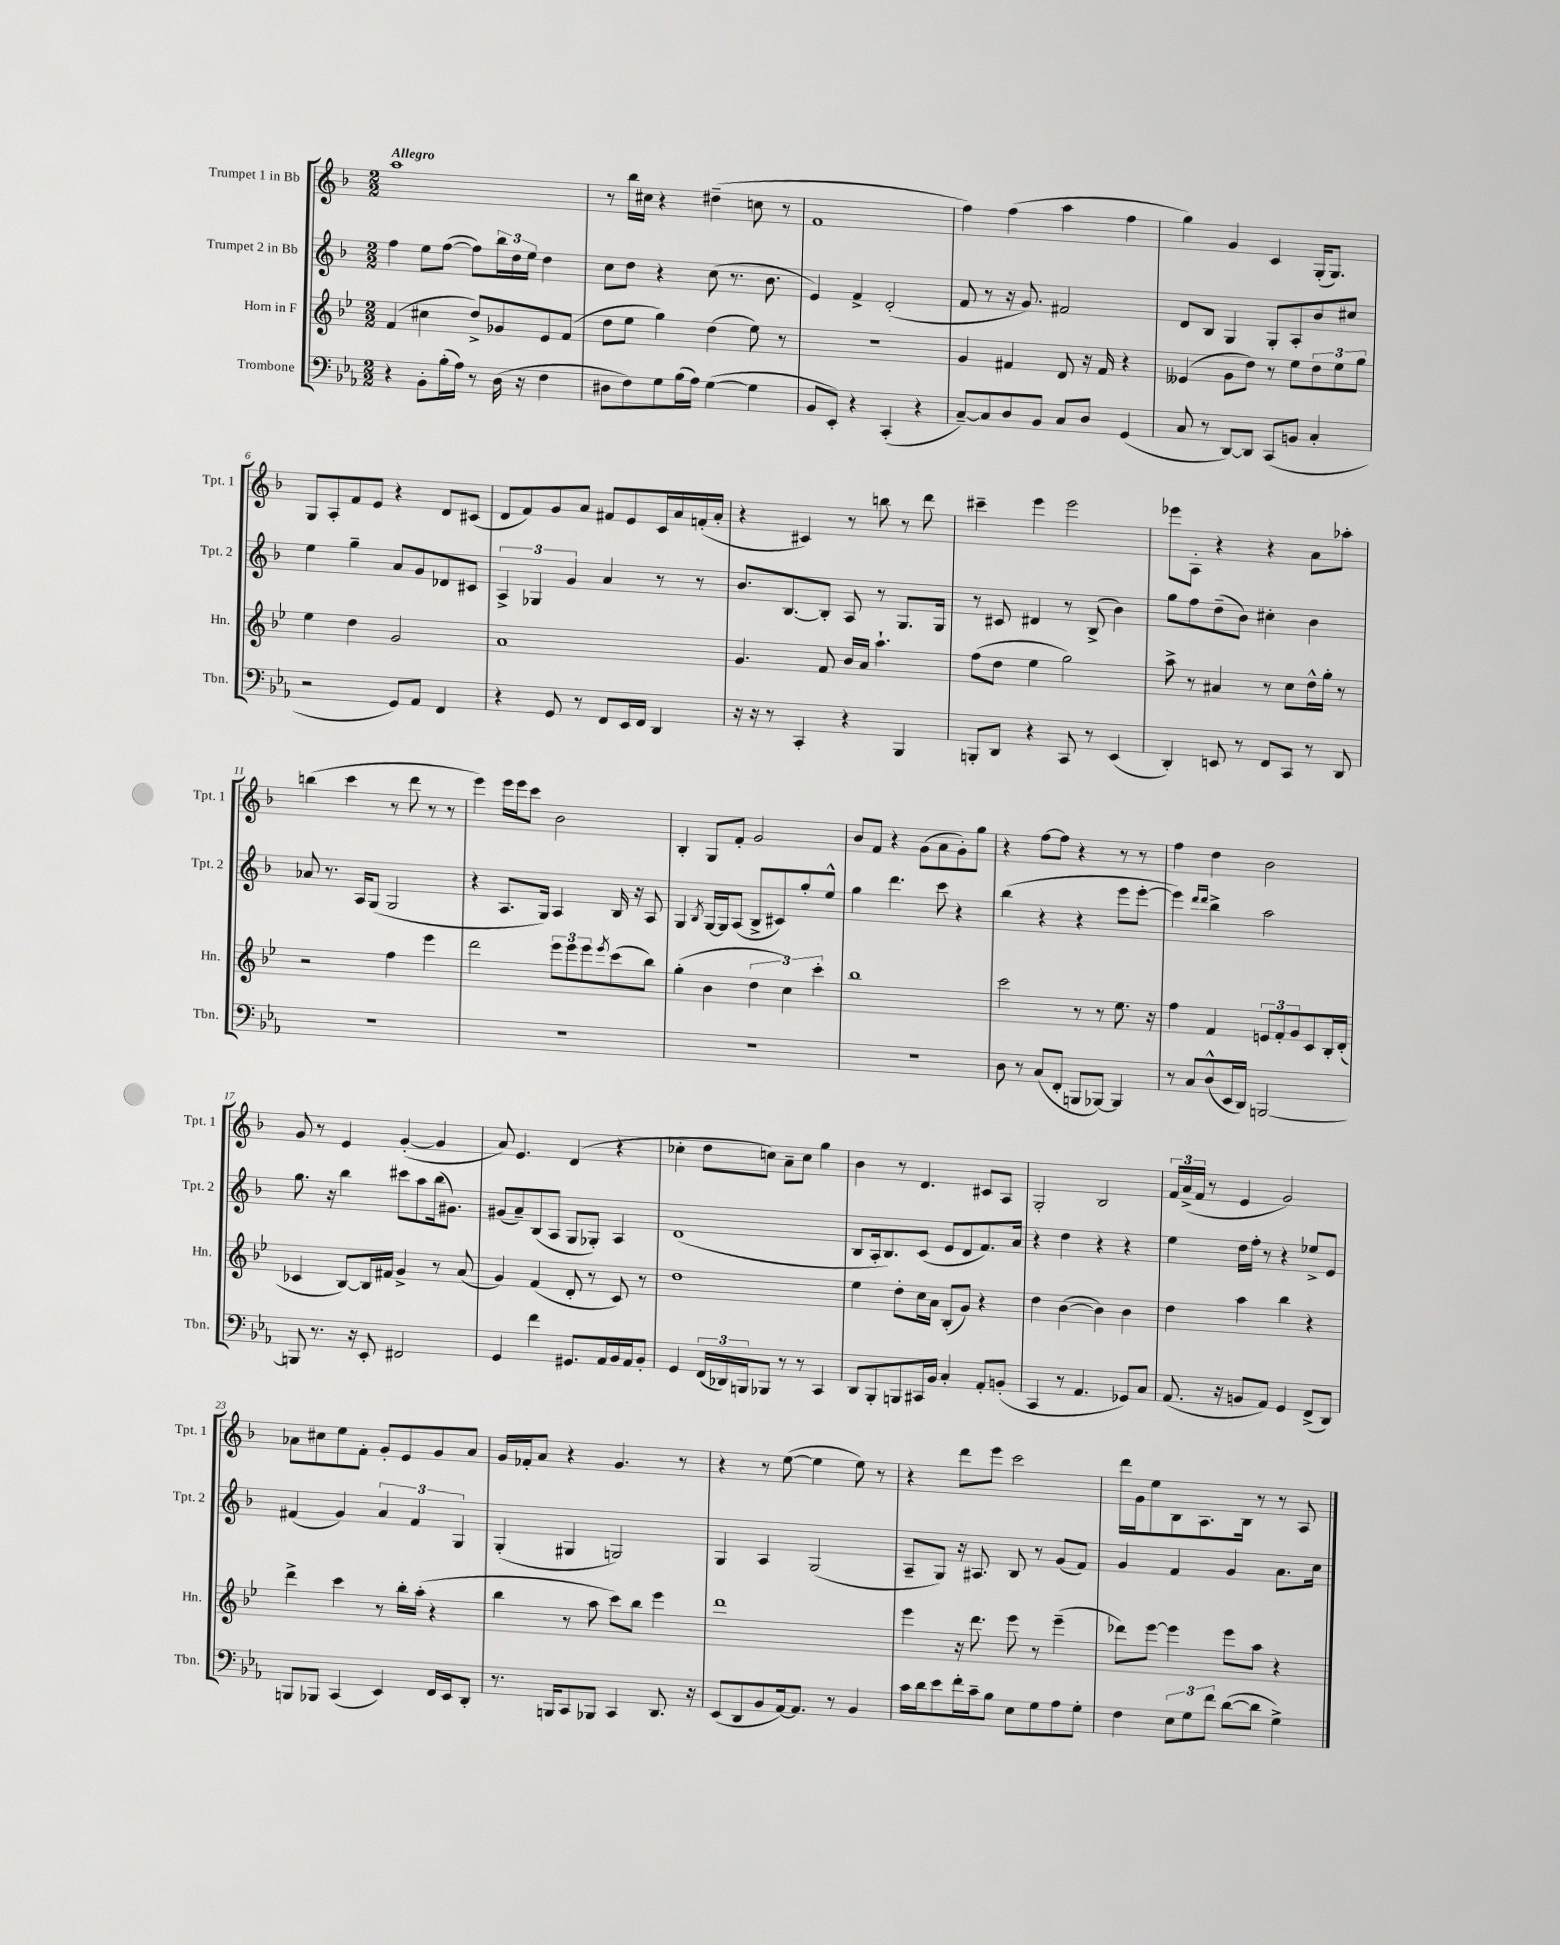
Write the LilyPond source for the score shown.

<<
\new StaffGroup <<
\new Staff = "s0" \with { instrumentName = "Trumpet 1 in Bb" shortInstrumentName = "Tpt. 1" } {
    \clef treble \key f \major \numericTimeSignature \time 2/2 \tempo "Allegro"
    a''1 |
    r8 bes''16 cis''16 r4 dis''4--( c''8 r8 |
    f'1 |
    f''4) f''4( a''4 f''4 |
    g''4) g'4 c'4 g16-.( g8.) |
    g8 a8-. f'8 e'8 r4 d'8 cis'8( |
    d'8 f'8) g'8 a'8 fis'8 e'8 c'16 a'16 f'16-.( a'16-. |
    r4 cis'4) r8 b''8 r8 d'''8 |
    cis'''4-- e'''4 e'''2 |
    ees'''8 a8-. r4 r4 a'8 aes''8-. |
    b''4( c'''4 r8 d'''8 r8 r8 |
    e'''4) e'''16 e'''16 c'''8 bes'2 |
    bes4-. g8 f'8-. g'2 |
    bes'8 f'8 r4 g'8( a'8 g'8-.) g''8 |
    r4 f''8~ f''8 r4 r8 r8 |
    f''4 d''4 bes'2 |
    g'8 r8 e'4 g'4~-.( g'4 |
    a'8) e'4. d'4( r4 |
    ces''4-. d''8 c''8) a'8-- c''8 g''4 |
    bes'4 r8 d'4. cis'8 a8 |
    g2-. bes2 |
    \tuplet 3/2 { f'16 a'16->( f'16 } r8 e'4 g'2) |
    aes'8 cis''8 e''8 f'8-. g'8-. e'8 g'8 aes'8 |
    g'16 fes'16-. a'8 r4 g'4. r8 |
    r4 r8 e''8~( e''4 e''8) r8 |
    r4 d'''8 e'''8 c'''2 |
    d'''16 g'16 e''8 bes8 a8. bes16 r8 r8 a8 \bar "|." |
}
\new Staff = "s1" \with { instrumentName = "Trumpet 2 in Bb" shortInstrumentName = "Tpt. 2" } {
    \clef treble \key f \major \numericTimeSignature \time 2/2
    f''4 e''8 f''8~( f''8) \tuplet 3/2 { bes''16 d''16 e''16 } d''4 |
    c''8 d''8 r4 c''8( r8. bes'8. |
    e'4) f'4-> d'2-.( |
    f'8 r8 r16 g'8.) fis'2 |
    d'8 bes8 g4 g8-. a8-. bes'8 cis''8 |
    e''4 g''4-- a'8 g'8 des'8 cis'8 |
    \tuplet 3/2 { a4-> ges4 g'4 } a'4 r8 r8 |
    bes'8. bes8.~ bes8-. a8 r8 g8. g16 |
    r8 cis'8 dis'4 r8 bes8->( bes'4) |
    g''8 f''8 d''8--( bes'8) cis''4-. bes'4 |
    aes'8 r8. a16 g8( g2 |
    r4 a8. g16) a4 bes16 r16 a8 |
    g4 \acciaccatura { bes8 } g16~ g16 a8( bes8-> cis'8) g''8-. e''8-^ |
    g''4 d'''4. c'''8 r4 |
    bes''4( r4 r4 e'''8 e'''8~-. |
    e'''4) \grace { d'''16 d'''16 } bes''4-> a''2 |
    g''8. r16 bes''4 cis'''8 a''8 bes''16( gis'8.) |
    gis'8( a'8--) bes8( a8 g8 ges8-.) a4 |
    d'1( |
    bes8 a16-. bes8.) c'8( e'8 d'8 f'8.) a'16 |
    r4 d''4 r4 r4 |
    e''4 d''16 f''16-. r8 r4 ees''8-> e'8 |
    fis'4( g'4) \tuplet 3/2 { a'4 fis'4 g4 } |
    g4-.( gis4 g2) |
    g4 a4 g2( |
    a8-- g8) r16 ais8. bes8 r8 g'8( f'8) |
    g'4 f'4 g'4 a'8. c''16 \bar "|." |
}
\new Staff = "s2" \with { instrumentName = "Horn in F" shortInstrumentName = "Hn." } {
    \clef treble \key bes \major \numericTimeSignature \time 2/2
    f'4( cis''4 d''8->) ges'8 ees'8 f'8( |
    d''8 ees''8 g''4) d''4( ees''8) r8 |
    R1 |
    g'4 fis'4 d'8 r16 fis'16 r4 |
    eeses'4( g'8 d''8) r8 ees''8 \tuplet 3/2 { d''8 ees''8 g''8 } |
    ees''4 d''4 g'2 |
    a'1 |
    g'4. f'8 bes'16 a'16 a''4.-! |
    f''8( d''8 ees''4 g''2) |
    a''8-> r8 ais'4 r8 c''8 d''16-^ g''16-. r8 |
    r2 f''4 ees'''4 |
    d'''2 \tuplet 3/2 { ees'''8 ees'''8 ees'''8 } \acciaccatura { ees'''8 } c'''8( bes''8) |
    g''4-.( bes'4 \tuplet 3/2 { d''4 c''4) c'''4-. } |
    bes''1 |
    c'''2 r8 r8 ees''8. r16 |
    f''4 f'4 \tuplet 3/2 { e'8 f'8-. g'8 } c'8 bes16-. d'16-.( |
    ces'4 bes8~) bes16 fis'16 g'4-> r8 a'8( |
    g'4) f'4( d'8-. r8 c'8) r8 |
    d''1 |
    ees''4 d''8-. c''16 a'16 bes8-.( g'8) r4 |
    d''4 bes'4~( bes'4) bes'4 |
    d''4 a''4 bes''4 r4 |
    d'''4-> c'''4 r8 bes''16-. a''16-.( r4 |
    bes''4 r8 a''8 c'''8) bes''8 ees'''4 |
    d'''1 |
    ees'''4 r16 d'''8. ees'''8 r8 ees'''4--( |
    des'''8) ees'''8~ ees'''4 ees'''8 a''8 r4 \bar "|." |
}
\new Staff = "s3" \with { instrumentName = "Trombone" shortInstrumentName = "Tbn." } {
    \clef bass \key ees \major \numericTimeSignature \time 2/2
    r4 bes,8-. bes16-.( aes16) r8 d16( r16 f4 |
    dis8 f8) g8 bes16( aes16) g4~( g4 |
    bes,8 ees,8-.) r4 c,4-.( r4 |
    c8~--) c8 d8 bes,8 c8 d8 g,4( |
    c8 r8 d,8~) d,8 c,8( b,8 c4-. |
    r2 g,8) aes,8 f,4 |
    r4 g,8 r8 f,8 ees,16 f,16 d,4 |
    r16 r16 r8 c,4-. r4 bes,,4 |
    b,,8-. d,8 r4 c,8 r8 ees,4( |
    d,4-.) e,8 r8 f,8 c,8 r8 d,8 |
    R1 |
    R1 |
    R1 |
    R1 |
    d8 r8 c8( f,8-. b,,8 bes,,8~) bes,,4 |
    r8 c8 d8-^( ees,16 d,16) b,,2~ |
    b,,8 r8. r16 ees,8-. fis,2 |
    g,4 f'4 gis,8. aes,16 bes,16 aes,16 bes,8-. |
    g,4 \tuplet 3/2 { f,16( des,16) b,,16 } bes,,8 r8 r8 c,4 |
    d,8 bes,,8-. b,,8 cis,16 bes,16 c4-. aes,8-. b,8-.( |
    c,4 r8 aes,4. ges,8) c8 |
    aes,8.( r16 b,8 aes,8) g,4 f,8->( d,8) |
    b,,8 bes,,8 c,4( ees,4) f,16 ees,16 d,8-. |
    r8. b,,16 c,8 bes,,8 c,4 d,8. r16 |
    ees,8( d,8 bes,8 aes,16~) aes,8. r8 bes,4 |
    c'16 d'16 ees'8 f'16-. c'16-- bes8 ees8 g8 aes8 g8-. |
    f4 \tuplet 3/2 { ees8 g8 f'8 } d'8~( d'8 g4->) \bar "|." |
}
>>
>>
